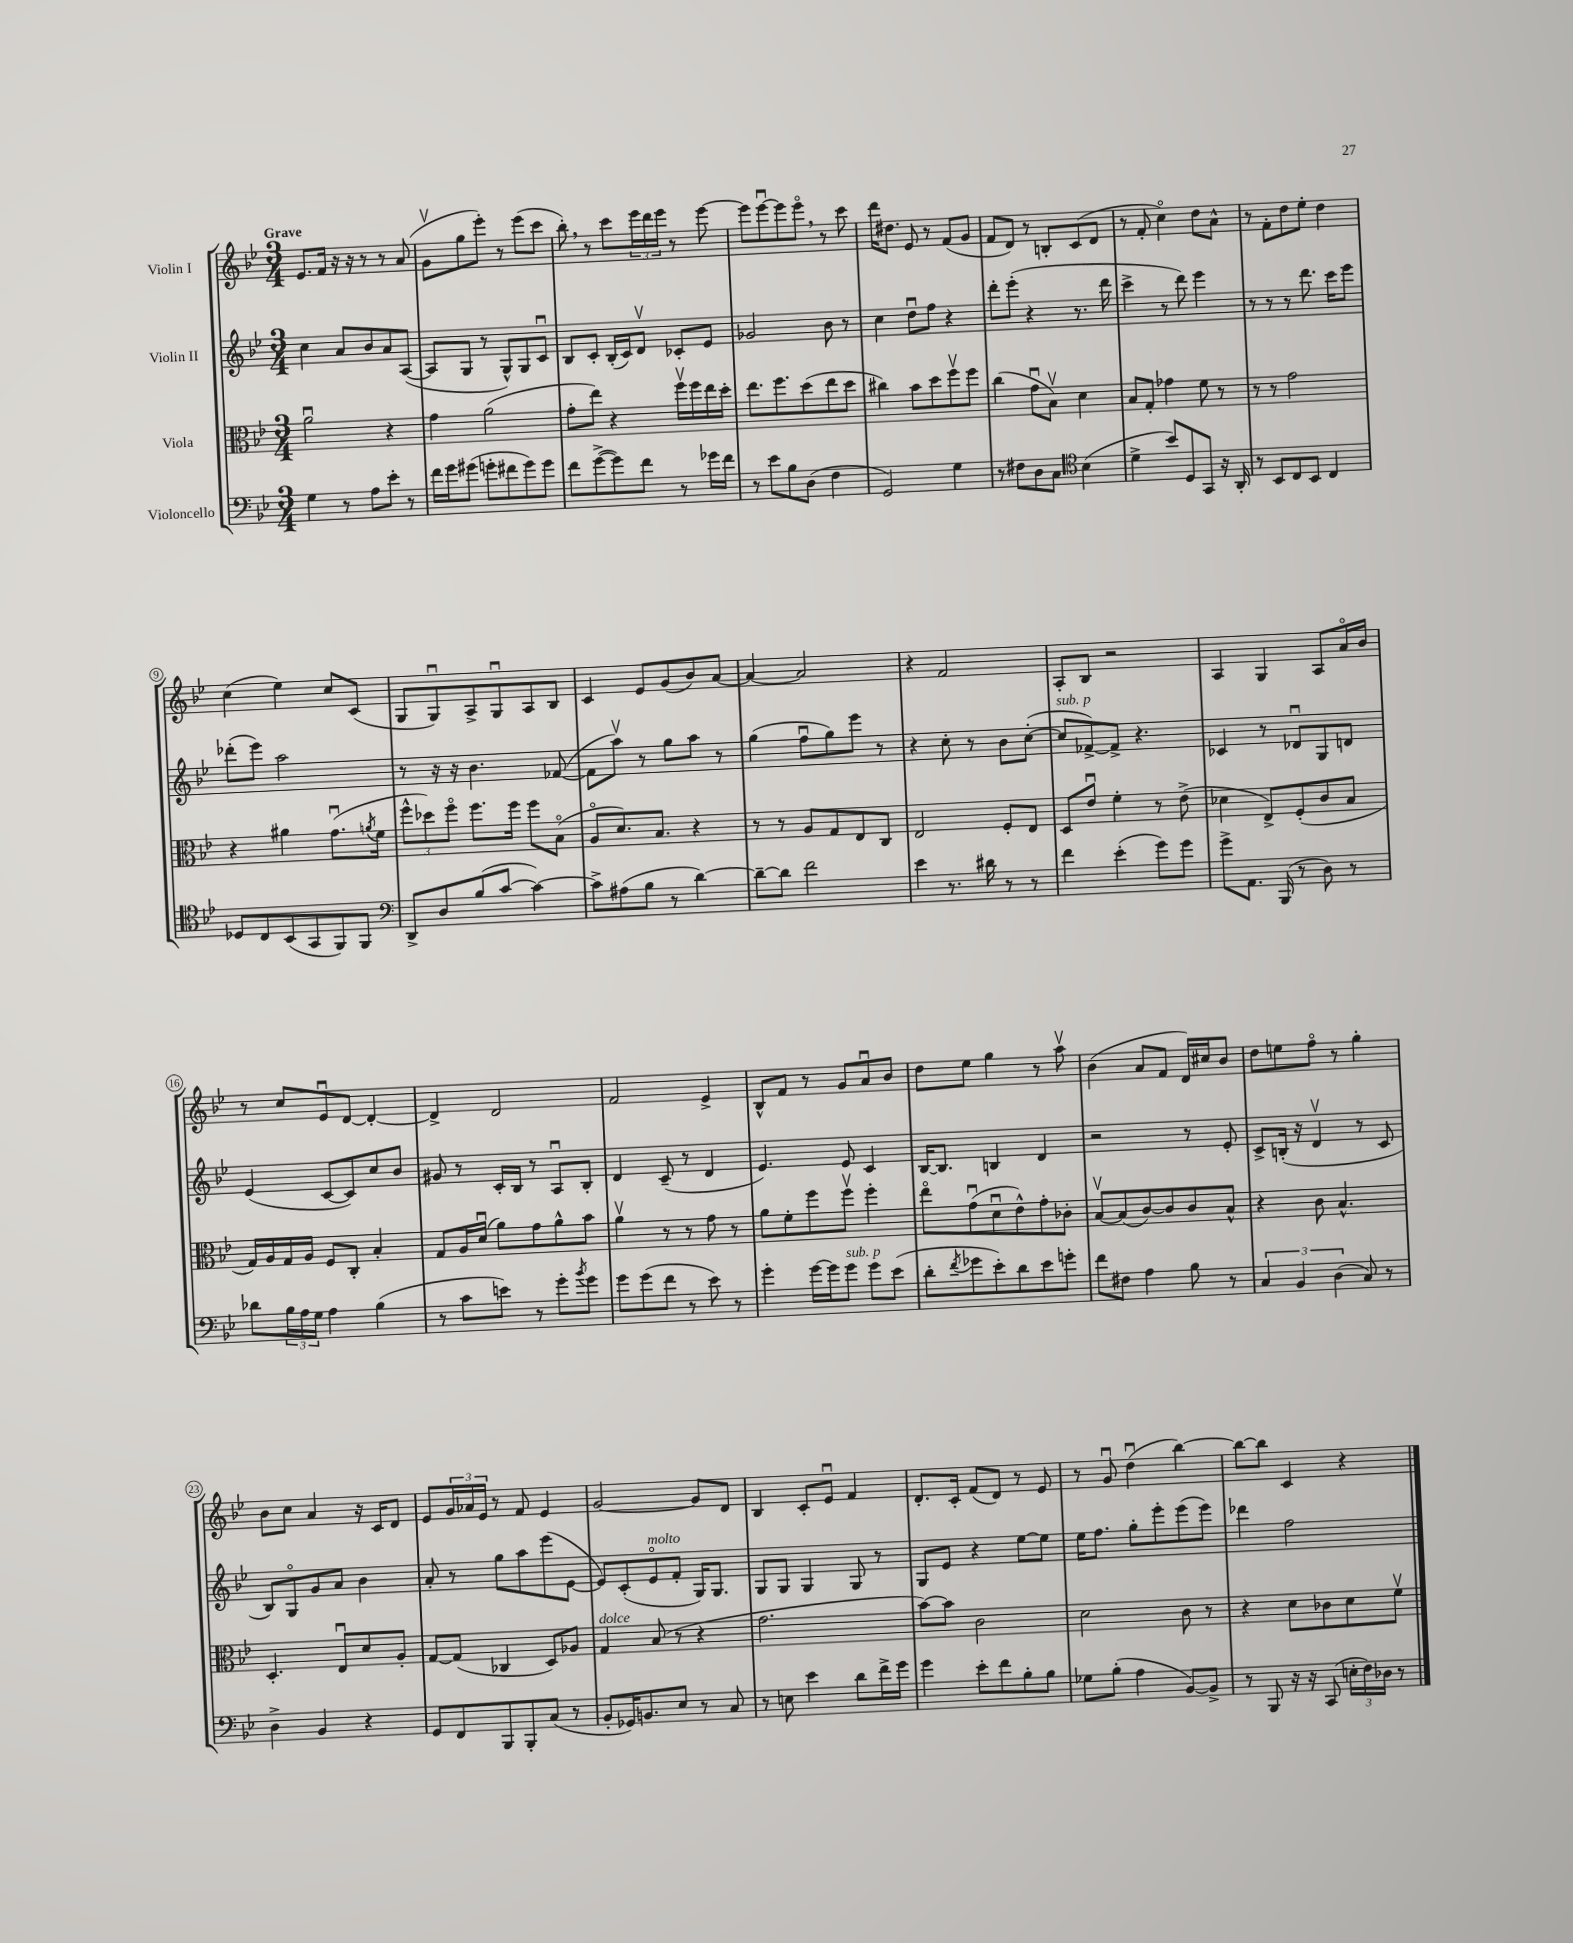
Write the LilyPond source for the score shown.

<<
\new StaffGroup <<
\new Staff = "s0" \with { instrumentName = "Violin I" } {
    \clef treble \key bes \major \numericTimeSignature \time 3/4 \tempo "Grave"
    ees'8. f'16 r16 r16 r8 r8 a'8( |
    g'8\upbow g''8 ees'''8-.) r8 ees'''8( c'''8 |
    bes''8-.) \breathe r8 c'''8 \tuplet 3/2 { ees'''16 d'''16 ees'''16 } r8 ees'''8~ |
    ees'''8 ees'''8~\downbow ees'''8 ees'''8\flageolet \breathe r8 c'''8 |
    d'''16 dis''8. ees'8 r8 f'8( g'8 |
    f'8 d'8) r8 b8-. c'8( d'8 |
    r8 f'8-. c''4\flageolet) d''8 a'8-^ |
    r8 f'8-. d''8 ees''8-. d''4 |
    c''4( ees''4) c''8 c'8( |
    g8 g8\downbow) a8-> g8\downbow a8 bes8 |
    c'4 ees'8 g'8( bes'8) a'8~ |
    a'4~ a'2 |
    r4 f'2 |
    a8-. bes8 r2 |
    a4 g4 a8 a'16\flageolet bes'16 |
    r8 c''8 ees'8\downbow d'8~ d'4~-. |
    d'4-> d'2 |
    f'2 ees'4-> |
    bes8-^ f'8 r8 g'8 a'8\downbow bes'8 |
    d''8 ees''8 g''4 r8 a''8\upbow |
    bes'4( a'8 f'8 d'16) cis''16 bes'8 |
    d''8 e''8 f''8\flageolet r8 g''4-. |
    bes'8 c''8 a'4 r16 c'16 d'8 |
    ees'8 \tuplet 3/2 { g'16 aes'16 ees'16 } r8 f'8 ees'4 |
    g'2~ g'8 d'8 |
    bes4 c'8-. ees'8\downbow f'4 |
    d'8.-. c'16-. f'8( d'8) r8 ees'8 |
    r8 g'8\downbow d''4\downbow( bes''4~) |
    bes''8~ bes''8 c'4 r4 \bar "|." |
}
\new Staff = "s1" \with { instrumentName = "Violin II" } {
    \clef treble \key bes \major \numericTimeSignature \time 3/4
    c''4 a'8 bes'8 a'8 a8~( |
    a8 g8 r8 g8-^) g8 c'8\downbow |
    bes8 c'8-. bes16-.( c'16) d'8\upbow ces'8-. ees'8 |
    ges'2 bes'8 r8 |
    c''4 d''8\downbow f''8 r4 |
    d'''8-. ees'''8-.( r4 r8. d'''16 |
    c'''4-> r8 d'''8) ees'''4 |
    r8 r8 r8 d'''8. c'''16 ees'''8 |
    des'''8-.( ees'''8) a''2 |
    r8 r16 r16 bes'4. fes'8~( |
    fes'8 a''8\upbow) r8 g''8 a''8 r8 |
    g''4( f''8\downbow g''8) ees'''8 r8 |
    r4 c''8-. r8 bes'8 c''8~-.( |
    c''8^\markup { \italic "sub. p" } fes'8~->) fes'8-> r4. |
    ces'4 r8 des'8\downbow g8 d'8 |
    ees'4( c'8~ c'8) c''8 bes'8 |
    gis'8 r8 c'16-. bes16 r8 a8\downbow bes8-. |
    d'4 c'8--( r8 d'4 |
    ees'4.) ees'8 c'4 |
    bes16~ bes8. b4 d'4 |
    r2 r8 ees'8-. |
    c'8-> b16-.( r16 d'4\upbow r8 c'8 |
    bes8) g8\flageolet g'8 a'8 bes'4 |
    a'8-. r8 g''8 a''8 ees'''8( ees'8~ |
    ees'8) c'8-.( ees'8\flageolet^\markup { \italic "molto" } f'8-. g16) g8. |
    g8 g8 g4 g8 r8 |
    g8 ees'8 r4 ees''8~ ees''8 |
    ees''16 f''8. g''8-. ees'''8-. ees'''8( ees'''8) |
    des'''4 f''2 \bar "|." |
}
\new Staff = "s2" \with { instrumentName = "Viola" } {
    \clef alto \key bes \major \numericTimeSignature \time 3/4
    a'2\downbow r4 |
    g'4 a'2( |
    g'8-. ees''8) r4 f''16\upbow f''16 ees''16 d''16-. |
    ees''8. f''8. d''8( ees''8 d''8 |
    cis''4) bes'8 d''8 f''8\upbow f''8 |
    c''4( g'8\downbow bes8\upbow) d'4 |
    bes8 g8-. ges'4 f'8 r8 |
    r8 r8 g'2 |
    r4 ais'4 g'8.\downbow( \acciaccatura { a'8 } f'16 |
    \tuplet 3/2 { f''8-^ des''8) f''8\flageolet } f''8. f''16 f''8 bes8\flageolet( |
    a8\flageolet d'8.) bes8. r4 |
    r8 r8 a8 g8 ees8 c8 |
    ees2 f8-. ees8 |
    d8 ees'8\downbow f'4-. r8 ees'8->( |
    des'4 ees8->) f8-.( c'8 bes8 |
    g16) a16 g16 a16 f8 c8-. bes4-. |
    g8 a16 d'16\downbow( a'8) g'8 a'8-^ bes'8 |
    a'4\upbow r8 r8 g'8 r8 |
    a'8 f'8-. f''8 f''8\upbow f''4-. |
    ees''8\flageolet g'8\downbow( d'8\downbow ees'8-^) g'8-. ces'8-. |
    bes8~\upbow bes8( c'8~) c'8 c'8 bes8-^ |
    r4 c'8 bes4.-^ |
    d4.-. ees8\downbow d'8 a8-. |
    g8~ g8( ces4 d8) aes8 |
    g4^\markup { \italic "dolce" } bes8( r8 r4 |
    g'2. |
    bes'8~) bes'8 c'2 |
    d'2 c'8 r8 |
    r4 d'8 ces'8 d'8 f'8\upbow \bar "|." |
}
\new Staff = "s3" \with { instrumentName = "Violoncello" } {
    \clef bass \key bes \major \numericTimeSignature \time 3/4
    g4 r8 a8 ees'8-. r8 |
    f'16 g'16 gis'8( g'8-. fis'8 g'8) g'8 |
    f'8 g'8~->( g'8) f'8 r8 ges'16 f'16 |
    r8 ees'8 bes8 d8( f4 |
    g,2) g4 |
    r8 fis8 d8 c8 \clef tenor bes4( |
    d'4-> bes'8) d8 g,8 r16 a,16-. |
    r8 bes,8 c8 bes,8 c4 |
    des8 c8 bes,8( g,8 f,8) f,8 |
    \clef bass d,8-> d8 bes8( c'8~ c'4~) |
    c'8-> ais8( bes8 r8 d'4~) |
    d'8~-- d'8 f'2 |
    ees'4 r8. dis'16 r8 r8 |
    f'4 ees'4-.( g'8) g'8 |
    g'8-> a,8. bes,,16( r8 d8) r8 |
    des'8 \tuplet 3/2 { bes16 a16 g16 } a4 bes4( |
    r8 c'8 e'8) r8 g'8-. \acciaccatura { bes'8 } g'8 |
    g'8 g'8( f'8 r8 ees'8) r8 |
    g'4-. g'16~ g'16 g'8^\markup { \italic "sub. p" } g'8 ees'8( |
    d'8-. \acciaccatura { f'8 } ges'8 ees'8-.) d'8 ees'8 g'8-. |
    f'8 fis8 a4 bes8 r8 |
    \tuplet 3/2 { c4 bes,4 d4( } c8) r8 |
    d4-> bes,4 r4 |
    g,8 f,8 bes,,8 bes,,8-. c8( r8 |
    bes,8-. ges,16) b,8. ees8 r8 c8 |
    r8 e8 ees'4 d'8 f'16-> g'16 |
    g'4 ees'8-. f'8 bes8-. bes8 |
    ges8 bes8-.( a4 bes,8~) bes,8-> |
    r8 bes,,8 r16 r16 c,8( \tuplet 3/2 { e16-. f16) des16 } r8 \bar "|." |
}
>>
>>
\layout { \context { \Score \override BarNumber.stencil = #(make-stencil-circler 0.1 0.3 ly:text-interface::print) } }
